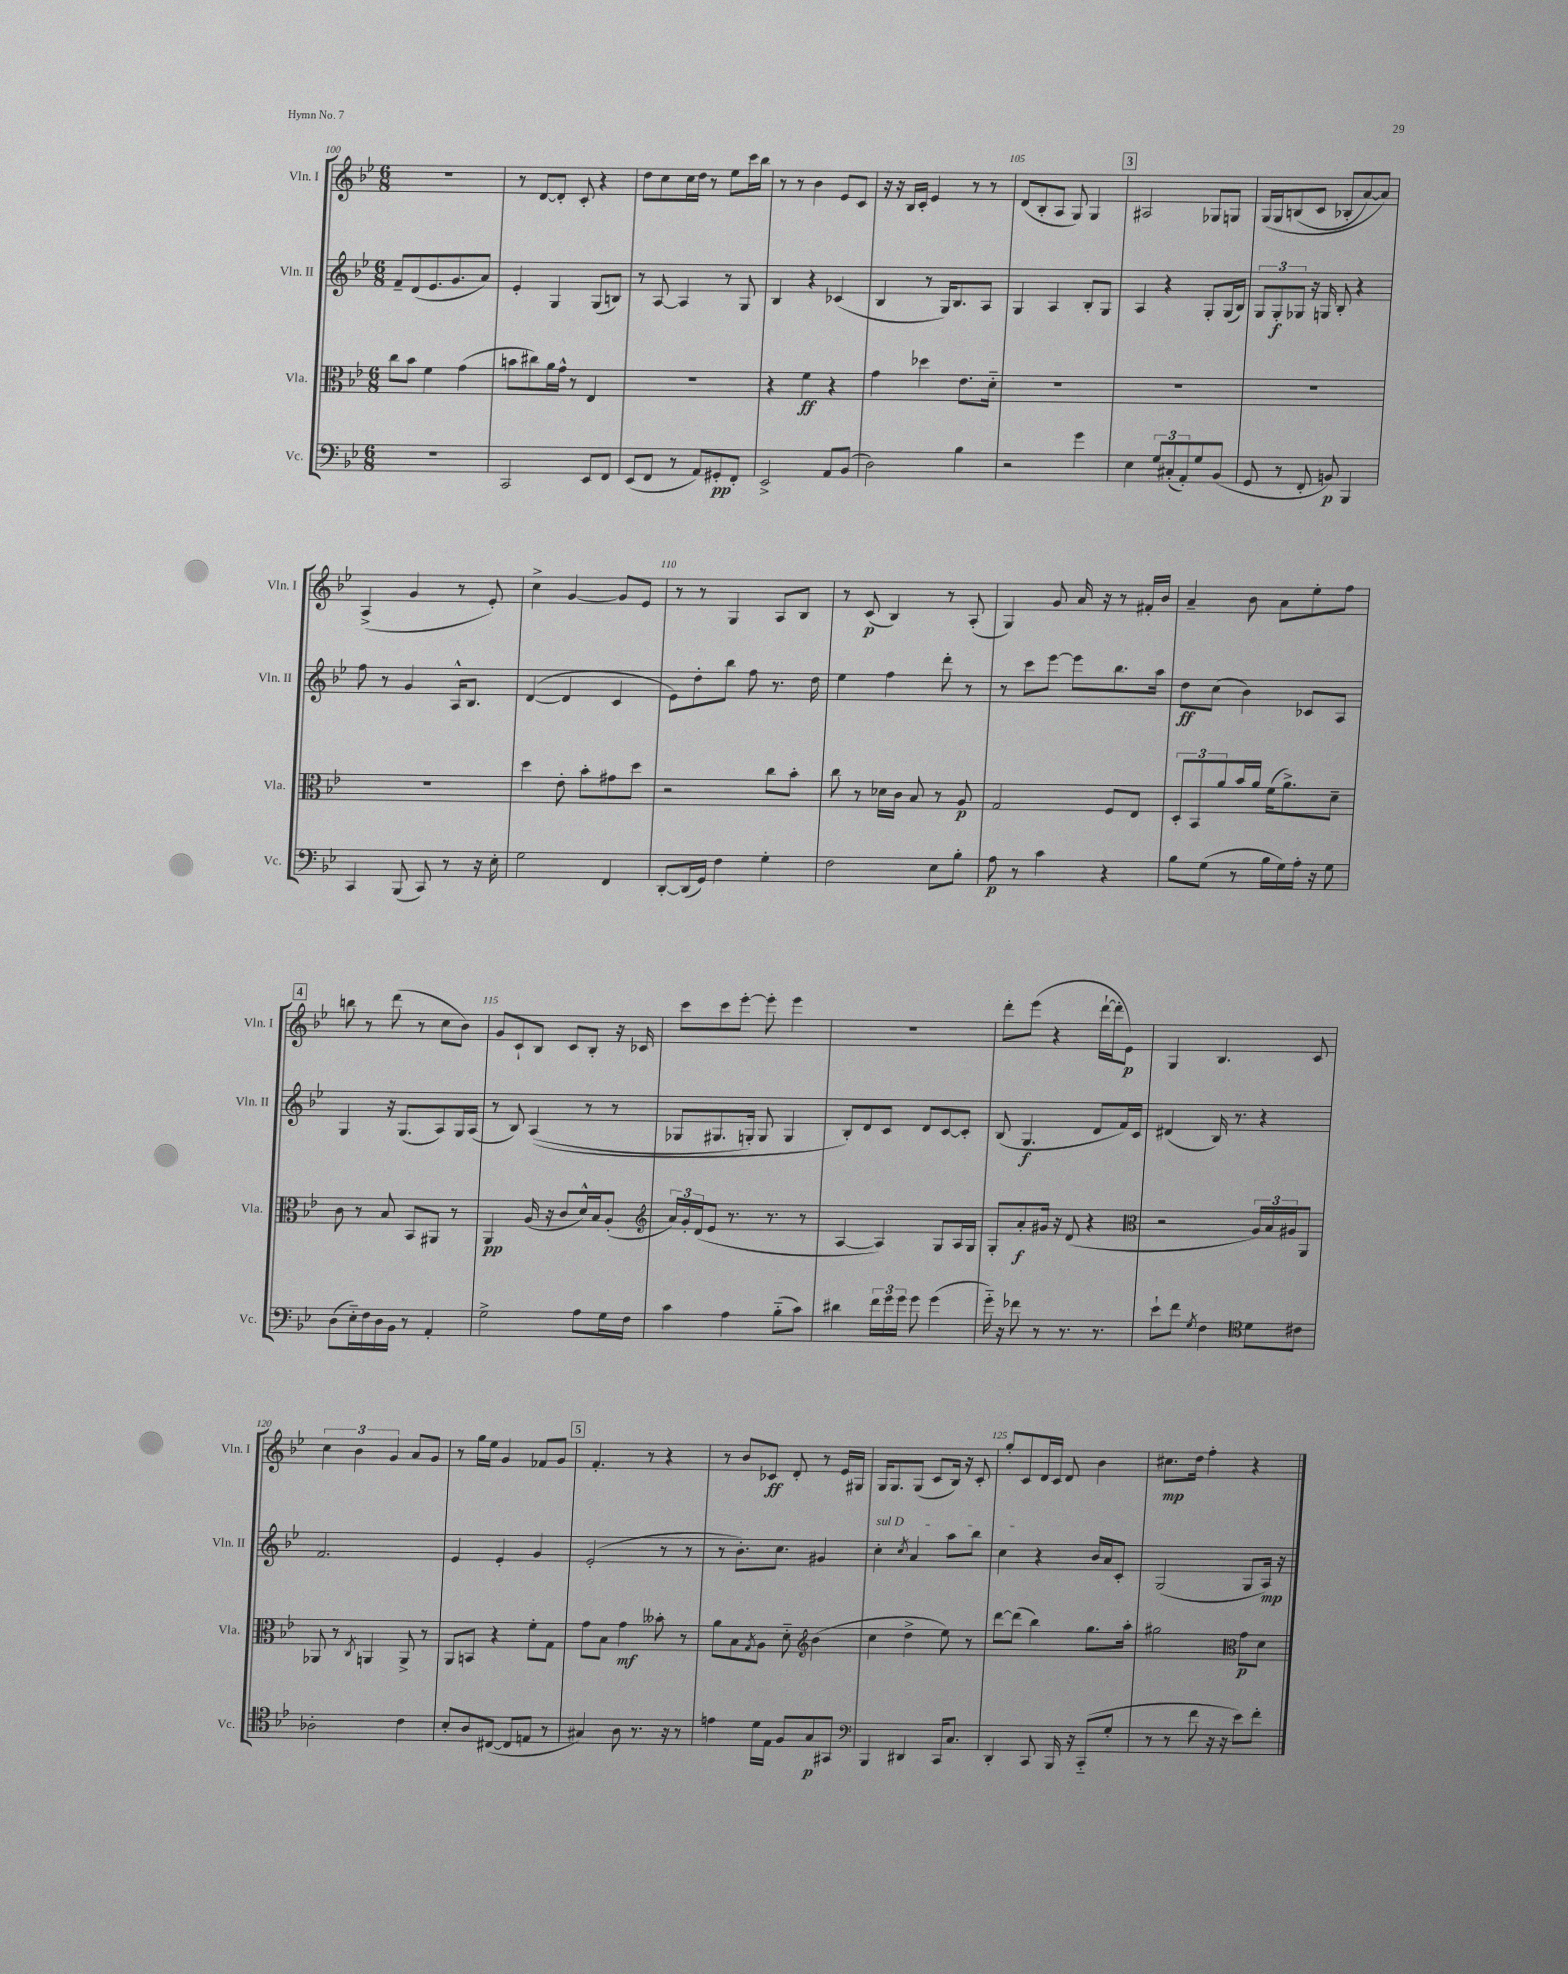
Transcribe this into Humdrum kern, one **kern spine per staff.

**kern	**dynam	**kern	**dynam	**kern	**dynam	**kern	**dynam
*part4	*part4	*part3	*part3	*part2	*part2	*part1	*part1
*staff4	*staff4	*staff3	*staff3	*staff2	*staff2	*staff1	*staff1
*I"Vc.	*	*I"Vla.	*	*I"Vln. II	*	*I"Vln. I	*
*I'Vc.	*	*I'Vla.	*	*I'Vln. II	*	*I'Vln. I	*
*clefF4	*	*clefC3	*	*clefG2	*	*clefG2	*
*k[b-e-]	*	*k[b-e-]	*	*k[b-e-]	*	*k[b-e-]	*
*M6/8	*	*M6/8	*	*M6/8	*	*M6/8	*
=100	=100	=100	=100	=100	=100	=100	=100
2.r	.	8cc\L	.	8f~/L	.	2.r	.
.	.	8b-\J	.	(8d/	.	.	.
.	.	4f\	.	8.e-/	.	.	.
.	.	.	.	8.g/	.	.	.
.	.	(4g\	.	.	.	.	.
.	.	.	.	8a/J)	.	.	.
=101	=101	=101	=101	=101	=101	=101	=101
2CC/	.	8bn\L	.	4e-'/	.	8r	.
.	.	8cc#X\)	.	.	.	[8d/L	.
.	.	16a\L	.	4G/	.	8d'/J]	.
.	.	16g^^\JJ	.	.	.	.	.
.	.	8r	.	.	.	8c'/	.
8EE-/L	.	4E-/	.	(8G/L	.	4r	.
8FF/J	.	.	.	8Bn/J)	.	.	.
=102	=102	=102	=102	=102	=102	=102	=102
(8EE-/L	.	2.r	.	8r	.	8dd\L	.
8FF/J	.	.	.	[8A/	.	8cc\	.
8r	.	.	.	4A/]	.	16cc\L	.
.	.	.	.	.	.	16dd\JJ	.
8AA/L)	.	.	.	.	.	8r	.
8GG#X'/	pp	.	.	8r	.	8ee-\L	.
8FF'/J	.	.	.	8G/	.	16ccc\L	.
.	.	.	.	.	.	16bb-\JJ	.
=103	=103	=103	=103	=103	=103	=103	=103
2EE-^/	.	4r	.	4B-/	.	8r	.
.	.	.	.	.	.	8r	.
.	.	4f\	ff	4r	.	4b-\	.
8AA/L	.	4r	.	(4c-X/	.	8e-/L	.
(8BB-/J	.	.	.	.	.	8c/J	.
=104	=104	=104	=104	=104	=104	=104	=104
2D\)	.	4g\	.	4B-/	.	16r	.
.	.	.	.	.	.	16r	.
.	.	.	.	.	.	16B-/LL	.
.	.	.	.	.	.	16c'/JJ	.
.	.	4dd-X\	.	8r	.	4e-/	.
.	.	.	.	16G/KL)	.	.	.
.	.	.	.	8.B-/	.	.	.
4B-\	.	8.e-\L	.	.	.	8r	.
.	.	.	.	8A/J	.	8r	.
.	.	16d\Jk	.	.	.	.	.
=105	=105	=105	=105	=105	=105	=105	=105
2r	.	2.r	.	4G/	.	(8d/L	.
.	.	.	.	.	.	8B-'/	.
.	.	.	.	4A/	.	8A/J	.
.	.	.	.	.	.	8G/)	.
4g\	.	.	.	8B-'/L	.	4G/	.
.	.	.	.	8G/J	.	.	.
!!LO:REH:place=s1:t=3
=106	=106	=106	=106	=106	=106	=106	=106
4E-\	.	2.r	.	4A/	.	2A#X/	.
12G/L	.	.	.	4r	.	.	.
(12C#X'/	.	.	.	.	.	.	.
12AA'/)	.	.	.	.	.	.	.
8G/	.	.	.	8G'/L	.	8G-X/L	.
(8BB-/J	.	.	.	(16G/L	.	8Gn/J	.
.	.	.	.	16B-/JJ)	.	.	.
=107	=107	=107	=107	=107	=107	=107	=107
8GG/	.	2.r	.	12G/L	.	(16G/LL	.
.	.	.	.	.	.	16G/J	.
.	.	.	.	12G'/	f	.	.
8r	.	.	.	.	.	(8Bn/	.
.	.	.	.	12G-X/J	.	.	.
8FF'/	.	.	.	16r	.	8c/J	.
.	.	.	.	16Gn/	.	.	.
8BBn/)	p	.	.	8B-'/	.	8B-X'/L	.
4BBB-/	.	.	.	4r	.	[8a/)	.
.	.	.	.	.	.	8a/J])	.
!!LO:LB:g=z
=108	=108	=108	=108	=108	=108	=108	=108
4CC/	.	2.r	.	8ff\	.	(4A^/	.
.	.	.	.	8r	.	.	.
(8BBB-/	.	.	.	4g/	.	4g/	.
8CC/)	.	.	.	.	.	.	.
8r	.	.	.	16A^^/KL	.	8r	.
.	.	.	.	8.B-/J	.	.	.
16r	.	.	.	.	.	8e-'/)	.
16E-'\	.	.	.	.	.	.	.
=109	=109	=109	=109	=109	=109	=109	=109
2G\	.	4dd\	.	([4d/	.	4cc^\	.
.	.	8e-'\	.	4d/]	.	[4g/	.
.	.	8b-'\L	.	.	.	.	.
4FF/	.	8g#X\	.	4c/	.	8g/L]	.
.	.	8dd\J	.	.	.	8e-/J	.
=110	=110	=110	=110	=110	=110	=110	=110
[8DD'/L	.	2r	.	8e-\L)	.	8r	.
(16DD/L]	.	.	.	8dd'\	.	8r	.
16GG/JJ)	.	.	.	.	.	.	.
4F\	.	.	.	8bb-\J	.	4G/	.
.	.	.	.	8ff\	.	.	.
4G'\	.	8cc\L	.	8.r	.	8A/L	.
.	.	8b-'\J	.	.	.	8B-/J	.
.	.	.	.	16dd\	.	.	.
=111	=111	=111	=111	=111	=111	=111	=111
2F\	.	8cc\	.	4ee-\	.	8r	.
.	.	8r	.	.	.	(8c/	p
.	.	16d-X\LL	.	4ff\	.	4B-/)	.
.	.	16c\JJ	.	.	.	.	.
.	.	8B-/	.	.	.	.	.
8E-\L	.	8r	.	8ddd'\	.	8r	.
8B-'\J	.	8A/	p	8r	.	(8A'/	.
=112	=112	=112	=112	=112	=112	=112	=112
8A\	p	2G/	.	8r	.	4G/)	.
8r	.	.	.	8ccc\L	.	.	.
4c\	.	.	.	[8eee-\J	.	8g/	.
.	.	.	.	8eee-\L]	.	16a/	.
.	.	.	.	.	.	16r	.
4r	.	8F/L	.	8.bb-\	.	8r	.
.	.	8E-/J	.	.	.	16f#X'/LL	.
.	.	.	.	16aa\Jk	.	16b-/JJ	.
=113	=113	=113	=113	=113	=113	=113	=113
8B-\L	.	12D'/L	.	8dd\L	ff	4a~/	.
.	.	12BB-/	.	.	.	.	.
(8G\J	.	.	.	(8cc\J	.	.	.
.	.	12a/	.	.	.	.	.
8r	.	16b-/L	.	4b-\)	.	8b-\	.
.	.	16a/JJ	.	.	.	.	.
16B-\LL	.	(16f\KL	.	.	.	8a\L	.
16G\)	.	8.a^\)	.	.	.	.	.
16A'\JJ	.	.	.	8c-X/L	.	8ee-'\	.
16r	.	.	.	.	.	.	.
8G\	.	8d~\J	.	8A/J	.	8ff\J	.
!!LO:LB:g=z
!!LO:REH:place=s1:t=4
=114	=114	=114	=114	=114	=114	=114	=114
(8D\L	.	8c\	.	4G/	.	8bbn\	.
16E-\L)	.	8r	.	.	.	8r	.
16F\	.	.	.	.	.	.	.
16D\	.	8B-/	.	16r	.	(8ddd\	.
16BB-\JJ	.	.	.	(8.G/L	.	.	.
8r	.	8BB-/L	.	.	.	8r	.
4AA'/	.	8AA#X/J	.	8A/)	.	8cc\L	.
.	.	8r	.	16G/L	.	8b-\J)	.
.	.	.	.	(16A/JJ	.	.	.
=115	=115	=115	=115	=115	=115	=115	=115
2G^\	.	4AA/	pp	8r	.	8g/L	.
.	.	.	.	8B-/)	.	8c`/	.
.	.	(16A/	.	((4A/	.	8B-/J	.
.	.	16r	.	.	.	.	.
.	.	8c/L	.	.	.	8c/L	.
8A\L	.	16d^^/L)	.	8r	.	8B-'/J	.
.	.	16B-/J	.	.	.	.	.
16G\L	.	(8A'/J	.	8r	.	16r	.
16F\JJ	.	.	.	.	.	16c-X/	.
=116	=116	=116	=116	=116	=116	=116	=116
*	*	*clefG2	*	*	*	*	*
4c\	.	24a/LL)	.	8G-X/L	.	8ccc\L	.
.	.	24g'/	.	.	.	.	.
.	.	(24d/J	.	.	.	.	.
.	.	8e-/J	.	8.G#X/	.	8ccc\	.
4A\	.	8.r	.	.	.	[8eee-'\J	.
.	.	.	.	16Gn'/Jk)	.	.	.
.	.	.	.	8G/	.	8eee-'\]	.
.	.	8.r	.	.	.	.	.
(8B-\L	.	.	.	4G/	.	4eee-\	.
8c\J)	.	8r	.	.	.	.	.
=117	=117	=117	=117	=117	=117	=117	=117
4d#X\	.	[4A/	.	8B-'/L)	.	2.r	.
.	.	.	.	8d/	.	.	.
24f\LL	.	4A/])	.	8c/J	.	.	.
24g\	.	.	.	.	.	.	.
24g\JJ	.	.	.	.	.	.	.
8g\	.	.	.	8d/L	.	.	.
(4g\	.	8G/L	.	[8c/	.	.	.
.	.	16A/L	.	8c'/J]	.	.	.
.	.	16G/JJ	.	.	.	.	.
=118	=118	=118	=118	=118	=118	=118	=118
16g\)	.	8G'/L	.	(8B-/	.	8ddd'\L	.
16r	.	.	.	.	.	.	.
8f-X\	.	8a'/	f	4.G/	f	(8eee-\J	.
8r	.	16g#X/Jk	.	.	.	4r	.
.	.	16r	.	.	.	.	.
8.r	.	(8d/	.	.	.	.	.
.	.	4r	.	8d/L	.	[16ddd`\LL	.
8.r	.	.	.	.	.	16ddd'\J]	.
.	.	.	.	16f/L)	.	8e-\J)	p
.	.	.	.	16c/JJ	.	.	.
=119	=119	=119	=119	=119	=119	=119	=119
*	*	*clefC3	*	*	*	*	*
8e-`\L	.	2r	.	(4d#X/	.	4G/	.
8f\J	.	.	.	.	.	.	.
8qG/	.	.	.	.	.	.	.
4F\	.	.	.	16B-/)	.	4.B-/	.
.	.	.	.	8.r	.	.	.
*clefC4	*	*	*	*	*	*	*
8d\L	.	24A/LL)	.	4r	.	.	.
.	.	24B-/	.	.	.	.	.
.	.	24A#X/J	.	.	.	.	.
8c#X\J	.	8AA/J	.	.	.	8c/	.
!!LO:LB:g=z
=120	=120	=120	=120	=120	=120	=120	=120
2A-X'\	.	8AA-X/	.	2.f/	.	6cc\	.
.	.	8r	.	.	.	.	.
.	.	.	.	.	.	6b-\	.
.	.	8qC/	.	.	.	.	.
.	.	4AAn/	.	.	.	.	.
.	.	.	.	.	.	6g/	.
4c\	.	8AA^/	.	.	.	8a/L	.
.	.	8r	.	.	.	8g/J	.
=121	=121	=121	=121	=121	=121	=121	=121
8B-'/L	.	8AA/L	.	4e-/	.	8r	.
8A/	.	8BBn/J	.	.	.	16gg\LL	.
.	.	.	.	.	.	16ee-\JJ	.
([8C#X/J	.	4r	.	4e-'/	.	4g/	.
8C#/L]	.	.	.	.	.	.	.
8En/J	.	8f'\L	.	4g/	.	8f-X/L	.
8r	.	8G\J	.	.	.	8g/J	.
!!LO:REH:place=s1:t=5
=122	=122	=122	=122	=122	=122	=122	=122
4G#X/)	.	8g\L	.	(2e-'/	.	4.f'/	.
.	.	8B-\J	.	.	.	.	.
8A\	.	4g\	mf	.	.	.	.
8.r	.	.	.	.	.	8r	.
.	.	8b--X'\	.	8r	.	4r	.
16r	.	.	.	.	.	.	.
8r	.	8r	.	8r	.	.	.
=123	=123	=123	=123	=123	=123	=123	=123
4en\	.	8a\L	.	8r	.	8r	.
.	.	8B-\	.	8.b-'\L)	.	8b-/L	.
.	.	8qG/	.	.	.	.	.
16d\LL	.	8A\J	.	.	.	8c-X/J	ff
16E-\JJ	.	.	.	8.cc\J	.	.	.
8F/L	.	8d\	.	.	.	8d'/	.
*	*	*clefG2	*	*	*	*	*
8G/	p	(4b-\	.	4g#X/	.	8r	.
8GG#X/J	.	.	.	.	.	16e-/LL	.
.	.	.	.	.	.	16G#X/JJ	.
=124	=124	=124	=124	=124	=124	=124	=124
*clefF4	*	*	*	*	*	*	*
!	!	!	!	!LO:TX:a:i:t=sul D	!	!	!
4BBB-/	.	4cc\	.	4cc'\	.	16G/KL	.
.	.	.	.	.	.	8.G/	.
.	.	.	.	8qcc/	.	.	.
4DD#X/	.	4dd^\	.	4a/	.	(8G/J	.
.	.	.	.	.	.	8c/L	.
16CC/KL	.	8ee-\)	.	8aa\L	.	16B-/Jk)	.
8.C/J	.	.	.	.	.	16r	.
.	.	8r	.	8bb-\J	.	8c'/	.
=125	=125	=125	=125	=125	=125	=125	=125
4DD'/	.	[8ddd\L	.	4cc\	.	8gg'/L	.
.	.	(8ddd\J]	.	.	.	8c/	.
8CC/	.	4bb-\)	.	4r	.	16d/L	.
.	.	.	.	.	.	16c/JJ	.
16BBB-/	.	.	.	.	.	8d/	.
16r	.	.	.	.	.	.	.
(8CC/L	.	8.gg\L	.	16b-/LL	.	4b-\	.
.	.	.	.	16a/J	.	.	.
8G'/J	.	.	.	8c'/J	.	.	.
.	.	16aa'\Jk	.	.	.	.	.
=126	=126	=126	=126	=126	=126	=126	=126
8r	.	2gg#X\	.	(2G/	.	8.cc#X\L	mp
8r	.	.	.	.	.	.	.
.	.	.	.	.	.	16dd\Jk	.
8f\	.	.	.	.	.	4ff'\	.
16r	.	.	.	.	.	.	.
16r	.	.	.	.	.	.	.
*	*	*clefC3	*	*	*	*	*
8e-\L)	.	8g\L	p	8G/L	.	4r	.
8f'\J	.	8d\J	.	16A/Jk)	mp	.	.
.	.	.	.	16r	.	.	.
==	==	==	==	==	==	==	==
*-	*-	*-	*-	*-	*-	*-	*-
